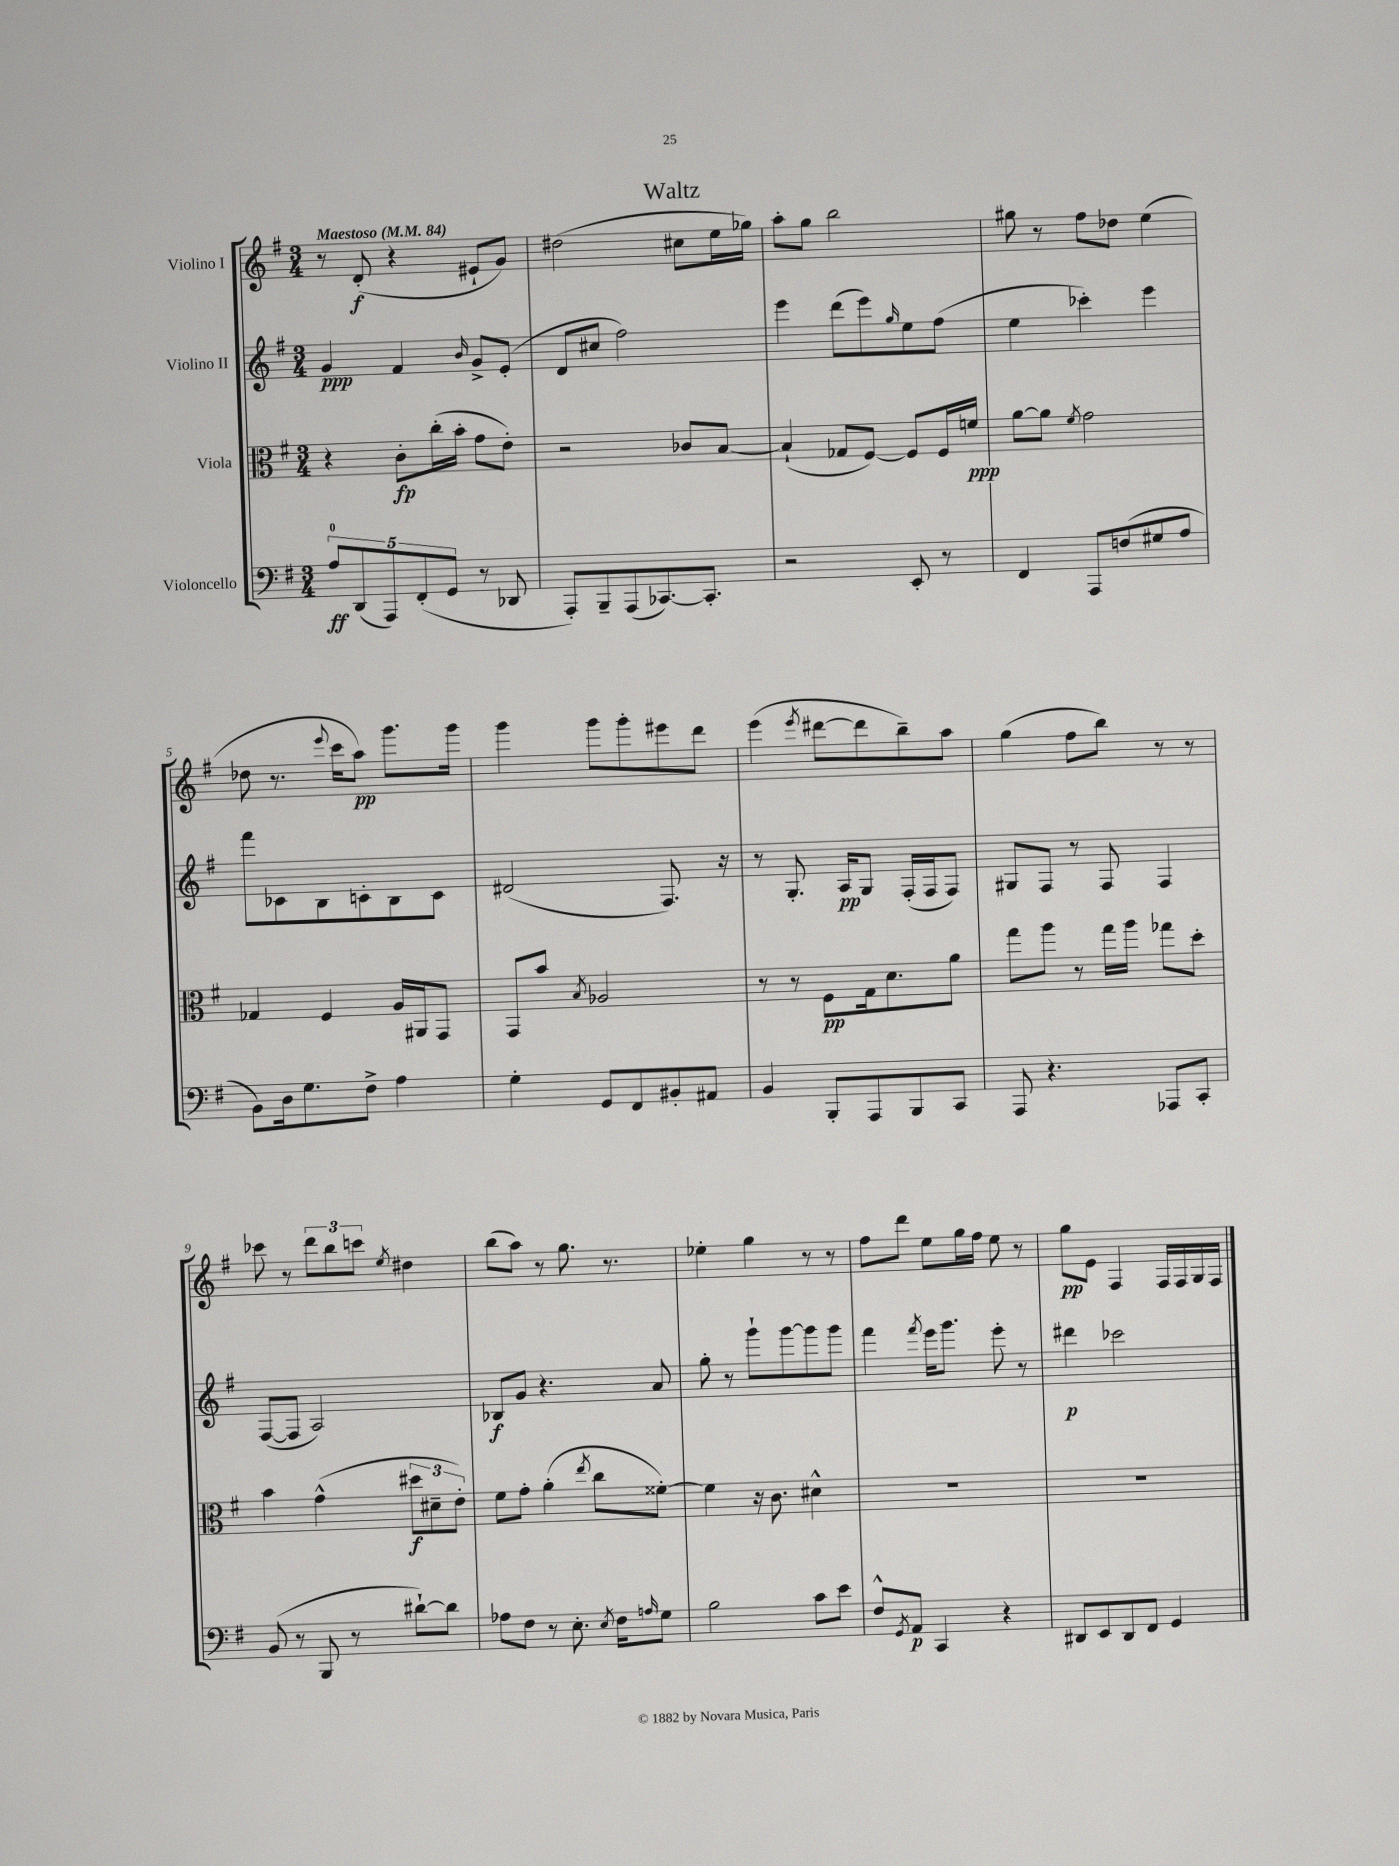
\header { title = "Waltz" }
<<
\new StaffGroup <<
\new Staff = "s0" \with { instrumentName = "Violino I" } {
    \clef treble \key g \major \numericTimeSignature \time 3/4 \tempo "Maestoso" 4 = 84
    r8 d'8-.\f( r4 eis'8-! g'8) |
    dis''2( cis''8 e''16 ges''16) |
    a''8-. g''8 b''2 |
    gis''8 r8 fis''8 des''8 e''4( |
    des''8 r8. \appoggiatura { e'''8 } c'''16 a''8\pp) g'''8. g'''16 |
    g'''4 g'''8 g'''8-. eis'''8 d'''8 |
    e'''4( \acciaccatura { e'''8 } dis'''8~ dis'''8 b''8--) a''8 |
    g''4( fis''8 b''8) r8 r8 |
    ces'''8 r8 \tuplet 3/2 { d'''8 b''8 c'''8 } \acciaccatura { e''8 } dis''4 |
    b''8( a''8) r8 g''8. r8. |
    ees''4-. g''4 r8 r8 |
    fis''8 d'''8 e''8 g''16 fis''16 e''8 r8 |
    g''8\pp e'8 fis4 fis16 fis16 g16 fis16 \bar "|." |
}
\new Staff = "s1" \with { instrumentName = "Violino II" } {
    \clef treble \key g \major \numericTimeSignature \time 3/4
    g'4\ppp fis'4 \grace { b'16 } g'8-> e'8-.( |
    d'8 cis''8 fis''2) |
    e'''4 d'''8( e'''8) \grace { g''16 } e''8 fis''8( |
    e''4 ces'''4-.) e'''4 |
    fis'''8 ces'8 b8 c'8-. b8 c'8 |
    dis'2( fis8.) r16 |
    r8 g8.-. a16\pp g8 fis16-.( fis16 fis8) |
    gis8 fis8 r8 fis8 fis4 |
    fis8~( fis8 a2) |
    bes8\f g'8 r4. a'8 |
    g''8-. r8 g'''8-! g'''8~ g'''8 g'''8 |
    fis'''4 \acciaccatura { fis'''8 } e'''16 g'''8. e'''8-. r8 |
    dis'''4\p ces'''2 \bar "|." |
}
\new Staff = "s2" \with { instrumentName = "Viola" } {
    \clef alto \key g \major \numericTimeSignature \time 3/4
    r4 c'8-.\fp c''16-.( b'16-. g'8 e'8-.) |
    r2 ces'8 b8~ |
    b4-!( ges8 fis8~) fis8 fis16 f'16\ppp |
    a'8~ a'8 \acciaccatura { fis'8 } g'2 |
    ges4 fis4 a16 ais,16 g,8 |
    g,8 b'8 \acciaccatura { b8 } aes2 |
    r8 r8 fis8\pp g16 d'8. a'8 |
    g''8 a''8 r8 g''16 a''16 ges''8 d''8-. |
    b'4 g'4-^( \tuplet 3/2 { dis''8\f dis'8-- e'8-.) } |
    fis'8 g'8-. a'4-.( \acciaccatura { e''8 } c''8 fisis'8~-.) |
    fisis'4 r16 c'8. dis'4-^ |
    R2. |
    R2. \bar "|." |
}
\new Staff = "s3" \with { instrumentName = "Violoncello" } {
    \clef bass \key g \major \numericTimeSignature \time 3/4
    \tuplet 5/4 { a8-0\ff d,8( a,,8) fis,8-.( g,8 } r8 des,8 |
    a,,8-.) b,,8-- a,,8( ces,8.~) ces,8.-. |
    r2 e,8-. r8 |
    fis,4 a,,8 f8( gis8 a8 |
    b,8) d16 g8. fis8-> a4 |
    g4-. g,8 fis,8 bis,8-. ais,8 |
    b,4 b,,8-. a,,8 b,,8 c,8 |
    a,,8 r4. aes,,8 c,8-. |
    b,8( r8 b,,8 r8 dis'8~-!) dis'8 |
    aes8 fis8 r8 e8.-. \acciaccatura { e8 } fis16 \grace { a16 } g8 |
    b2 c'8 e'8 |
    fis8-^ \acciaccatura { g,8 } a,8\p c,4 r4 |
    dis,8 e,8 dis,8 fis,8 g,4 \bar "|." |
}
>>
>>
